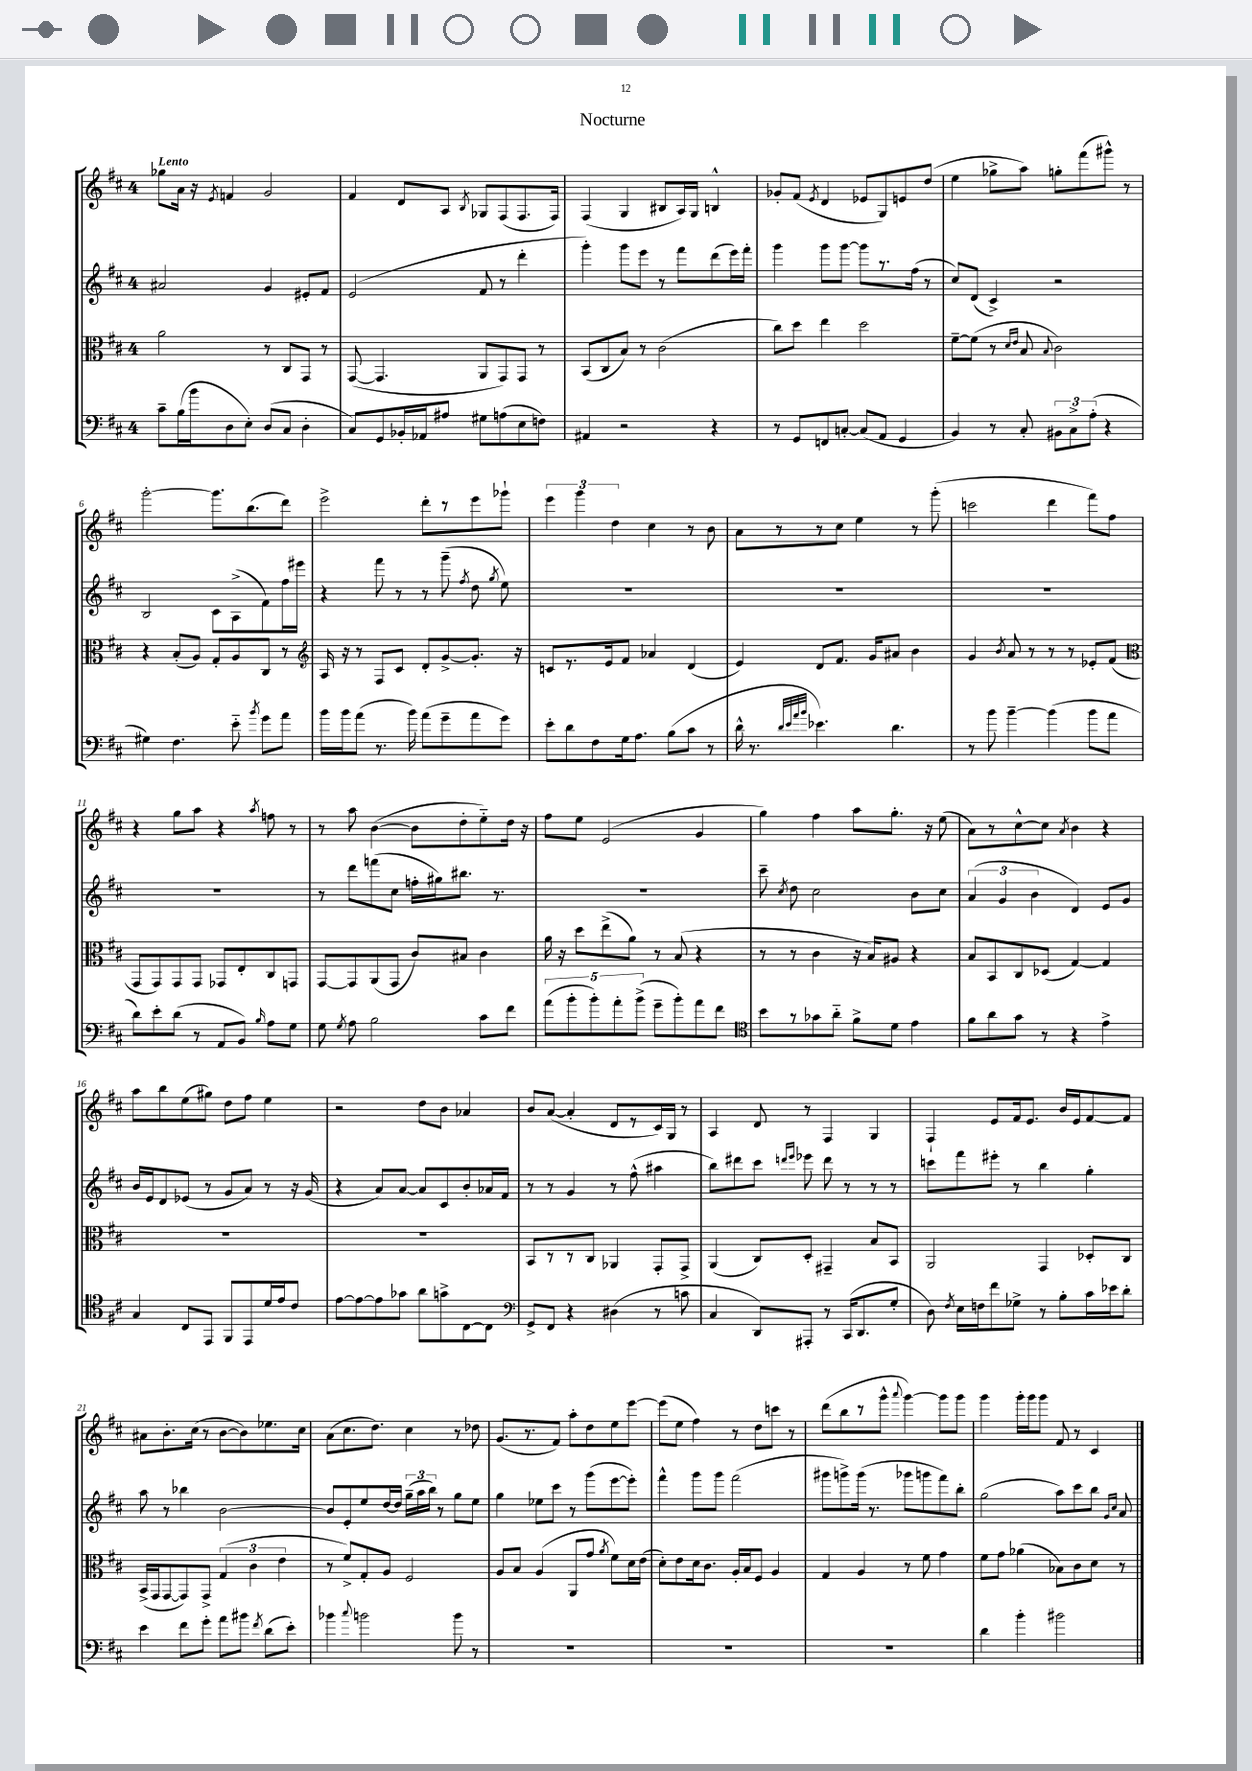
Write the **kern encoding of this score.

**kern	**kern	**kern	**kern
*staff4	*staff3	*staff2	*staff1
*clefF4	*clefC3	*clefG2	*clefG2
*k[f#c#]	*k[f#c#]	*k[f#c#]	*k[f#c#]
*M4/4	*M4/4	*M4/4	*M4/4
8c#~\L	2a\	2a#/	8gg-\L
(16B\L	.	.	16a\Jk
16b\J	.	.	16r
.	.	.	8qe/
8D\	.	.	4f/
8E'\J)	.	.	.
(8D/L	8r	4g/	2g/
8C#/J	8C#/L	.	.
4D'\	8GG/J	8e#'/L	.
.	8r	8f#/J	.
=	=	=	=
8C#/L)	([8GG/	(2e/	4f#/
8GG/	4.GG/]	.	.
16BB-'/L	.	.	8d/L
16AA-/J	.	.	.
8A#/J	.	.	8A/J
.	.	.	8qB/
8G#\L	8AA/L	8f#/	8G-/L
(8A\	8GG/)	8r	(8F#/
8E\	8GG/J	4ddd'\	8.F#/
8F\J)	8r	.	.
.	.	.	16F#/Jk)
=	=	=	=
4AA#/	(8BB/L	4ggg'\)	(4F#/
.	8C#/	.	.
2r	8B/J)	8ggg\L	4G/
.	8r	8eee\J	.
.	(2c#\	8r	8B#/L
.	.	8fff#\L	16A/L)
.	.	.	16G/JJ
4r	.	(8ddd\	4B^^/
.	.	16eee\L)	.
.	.	16fff#'\JJ	.
=	=	=	=
8r	8cc#\L)	4ggg\	8g-'/L
8GG/L	8dd\J	.	(8f#/J
.	.	.	8qe/
8FF/	4ee\	8ggg\L	4d/
[8C'/J	.	[8ggg\J	.
(8C/]L	2dd\	8ggg\]L	8e-/L
8AA/J	.	8.r	8G/)
4GG/	.	.	8e/
.	.	(16ff#\Jk	.
.	.	8r	(8dd/J
=	=	=	=
4BB/)	[8f#~\L	8cc#/L)	4ee\
.	(8f#\]J	(8d/J	.
8r	8r	4c#^/)	8gg-^\L
.	16qqd/LL	.	.
.	16qqe/JJ	.	.
8C#'/	8B/	.	8aa\J)
.	8qqB/	.	.
12BB#\L	2c#\)	2r	8gg'\L
12C#^\	.	.	.
.	.	.	(8fff#\
(12A'\J	.	.	.
4r	.	.	8ggg#^^\J)
.	.	.	8r
=	=	=	=
4G#\)	4r	2B/	[2ggg'\
4.F#\	(8B'/L	.	.
.	8A/J)	.	.
.	8G'/L	8c#\L	8.ggg\]L
8e'~\	8A/	(8A^\	.
.	.	.	(8.bb\
8qb/	.	.	.
8g\L	8C#/J	8f#\)	.
8a\J	8r	16ff#\L	8ddd\J)
.	.	16eee#\JJ	.
=	=	=	=
*	*clefG2	*	*
16b\LL	16A/	4r	2eee^\
16b\J	16r	.	.
(8a\J	8r	.	.
8.r	8F#/L	8fff#\	.
.	8c#/J	8r	.
16b\)	.	.	.
(8a\L	8d'/L	8r	8ddd'\L
8g~\	[8g^/	(8ggg~\	8r
.	.	8qff#/	.
8a\	8.g'/]J	8dd\	8eee\
.	.	8qgg/	.
8g\J)	.	8ee\)	8ggg-`\J
.	16r	.	.
=	=	=	=
8e'\L	8c/L	1r	6eee\
8d\	8.r	.	.
.	.	.	6ggg\
8F#\	.	.	.
.	16e/k	.	.
.	.	.	6dd\
16G\k	8f#/J	.	.
8.A\J	.	.	.
.	4a-/	.	4cc#\
(8B\L	.	.	.
8c#\J	(4d/	.	8r
8r	.	.	8b\
=	=	=	=
16d^^\	4e/)	1r	8a\L
8.r	.	.	.
.	.	.	8r
32qqd/LLL	.	.	.
32qqe/	.	.	.
32qqa/	.	.	.
32qqb/JJJ	.	.	.
4.e-\)	8d/L	.	8r
.	8.f#/J	.	8cc#\J
.	.	.	4ee\
.	16g/LK	.	.
4.d\	8a#/J	.	.
.	4b\	.	8r
.	.	.	(8ggg'\
=	=	=	=
8r	4g/	1r	2ccc\
8b\	.	.	.
.	8qb/	.	.
[4b~\	8a/	.	.
.	8r	.	.
(4b\]	8r	.	4ddd\
.	8r	.	.
8b\L	8e-'/L	.	8fff#\L)
8a\J	(8f#/J	.	8ff#\J
=	=	=	=
*	*clefC3	*	*
8d\L)	8GG/L	1r	4r
8e'\	8GG/)	.	.
(8d\J	8GG/	.	8gg\L
8r	8GG/J	.	8aa\J
8AA/L	8GG-/L	.	4r
8BB/J)	8E'/	.	.
16qqB/	.	.	8qaa/
8A\L	8C#/	.	8ff\
8G\J	8GG/J	.	8r
=	=	=	=
8G\	[8GG/L	8r	8r
8qG/	.	.	.
8A\	8GG/]	8ddd\L	8aa\
2B\	(8AA/	(8fff\	([4b\
.	8GG/J	8cc#\J	.
.	8c#/L)	16ff'\LL	8b\]L
.	.	16gg#\J)	.
.	8B#/J	8.bb#\J	8dd'\
8c#\L	4c#\	.	8ee'~\)
.	.	8.r	.
8f#\J	.	.	16dd\Jk
.	.	.	16r
=	=	=	=
(10a\L	16a\	1r	8ff#\L
.	16r	.	.
10b'\	.	.	.
.	8dd\L	.	8ee\J
10b'\)	.	.	.
.	(8ee^\	.	(2e/
10a'\	.	.	.
.	8a\J)	.	.
(10b^\J	.	.	.
8g~\L	8r	.	.
8b'\)	(8B/	.	.
8a\	4r	.	4g/
8f#\J	.	.	.
=	=	=	=
*clefC4	*	*	*
8b\L	8r	8ccc#~\	4gg\)
.	.	8qcc#/	.
8r	8r	8dd\	.
8g-\	4c#\	2cc#\	4ff#\
8a'~\J	.	.	.
8f#^\L	16r	.	8aa\L
.	16B/LK)	.	.
8d\J	8A#/J	.	8.gg'\J
4e\	4r	8b\L	.
.	.	.	16r
.	.	8cc#\J	(8ee\
=	=	=	=
8f#\L	8B/L	(6a/	8a\L)
8a\	8BB/	.	8r
.	.	6g/	.
8g\J	8C#/	.	[8cc#^^\
.	.	6b\	.
8r	(8D-/J	.	8cc#\]J
.	.	.	8qa/
4r	[4G/)	4d/)	4b\
4e^\	4G/]	8e/L	4r
.	.	8g/J	.
=	=	=	=
4G/	1r	16b/LL	8aa\L
.	.	16e/J	.
.	.	8d/	8bb\
8C#/L	.	(8e-/J	(8ee\
8EE/J	.	8r	8gg#\J)
8FF#/L	.	8g/L	8dd\L
8EE/	.	8a/J)	8ff#\J
16d/L	.	8r	4ee\
16e/J	.	.	.
8c#/J	.	16r	.
.	.	(16g/	.
=	=	=	=
[8e\L	1r	4r	2r
8e\_	.	.	.
8e\]	.	8a/L)	.
8g-\J	.	[8a/J	.
8a\L	.	8a/]L	8dd\L
8g^\	.	8c#/	8b\J
[8C#\	.	8b'/	4a-/
8C#\]J	.	16a-/L	.
.	.	16f#/JJ	.
=	=	=	=
*clefF4	*	*	*
8GG^/L	8BB/L	8r	8b/L
8FF#/J	8r	8r	([8a/J
4r	8r	4g/	4a'/]
.	8C#/J	.	.
(4D#\	4AA-/	8r	8d/L
.	.	(8ff#^^\	8r
8r	8GG'/L	4aa#\	16c#/L)
.	.	.	16G/JJ
8c\	8GG^/J	.	8r
=	=	=	=
4C#/	(4AA/	8bb\L)	4A/
.	.	8ddd#\	.
8DD/L)	8C#/L)	8ccc#\J	8d/
.	.	16qqddd/LL	.
.	.	16qqeee/JJ	.
8AAA#'/J	8D'/J	8eee-\	8r
8r	4GG#~/	8ddd\	4F#/
(16CC#/LK	.	8r	.
8.DD/	.	.	.
.	8B/L	8r	4G/
8G'/J	8BB/J	8r	.
=	=	=	=
8D\)	2AA/	8ccc\L	4F#`/
8qF#/	.	.	.
16E\LL	.	8fff#\	.
16F\J	.	.	.
8f#\	.	8eee#'\J	8e/L
8G-^\J	.	8r	16f#/k
.	.	.	8.e/J
8r	4GG/	4bb\	.
8B'\L	.	.	16b/LL
.	.	.	16e/J
16c#\L	8D-'/L	4gg'\	[8f#/
16e-\J	.	.	.
8d'\J	8C#/J	.	8f#/]J
=	=	=	=
4e\	(16BB^/LL	8aa\	8a#\L
.	16GG/J	.	.
.	[8GG/	8r	8.b'\
8f#\L	8GG/])	4bb-\	.
.	.	.	(16cc#\Jk
8g'\J	8GG^/J	.	8r
8a\L	(6G/	[2b\	[8b\L
8b#\J	.	.	8b\])
.	6c#\	.	.
8qf#/	.	.	.
(8d\L	.	.	8.ee-\
.	6e\	.	.
8e'\J)	.	.	.
.	.	.	16cc#\Jk
=	=	=	=
4b-\	8r	8b/]L	(8a\L
.	8f#^/L)	8e'/	8.cc#\
8qqcc#/	.	.	.
2b\	8G'/	8ee/	.
.	.	.	8.dd\J)
.	8A/J	[16dd/L	.
.	.	16dd/]JJ	.
.	2F#/	(24gg~\LL	4cc#\
.	.	24aa\	.
.	.	24bb\JJ)	.
.	.	8r	.
8b\	.	8gg\L	8r
8r	.	8ee\J	8dd-\
=	=	=	=
1r	8A/L	4gg\	(8.g/L
.	8B/J	.	.
.	.	.	8.r
.	(4A/	8ee-\L	.
.	.	8ccc#\J	8f#/J)
.	8AA/L	8r	8aa'\L
.	8g/J	(8ggg\L	8dd\
.	8qa/	.	.
.	8f#\L)	[8eee\	8ee\
.	16d\L	8eee'\]J)	[8eee\J
.	(16e\JJ	.	.
=	=	=	=
1r	8d'\L)	4fff#^^\	(8eee\]L
.	8e\	.	8ee\J
.	16d\k	8ggg\L	4ff#\)
.	8.c#\J	.	.
.	.	8ggg\J	.
.	16A'/LL	(2fff#\	8r
.	16B/J	.	.
.	8F#/J	.	8dd\L
.	4A/	.	8ccc\J
.	.	.	8r
=	=	=	=
1r	4G/	8ggg#\L	(8ddd\L
.	.	8ggg^\)	8bb\
.	4A/	(16ggg\Jk	8r
.	.	8.r	.
.	.	.	8ggg^^\J
.	.	.	8qqaaa/
.	8r	8ggg-\L	[4ggg\)
.	8f#\	8ggg\	.
.	4g\	8fff#\)	8ggg\]L
.	.	8bb'\J	8ggg\J
=	=	=	=
4d\	8f#\L	(2gg\	4ggg\
.	8g\J	.	.
4b'\	(4a-\	.	16ggg'\LL
.	.	.	16ggg\J
.	.	.	8ggg\J
2b#\	8B-\L)	8aa\L)	8f#/
.	8c#\	8ccc#\	8r
.	8d\J	8bb\J	4c#/
.	.	16qqg/LL	.
.	.	16qqcc#/JJ	.
.	8r	8a/	.
==	==	==	==
*-	*-	*-	*-
